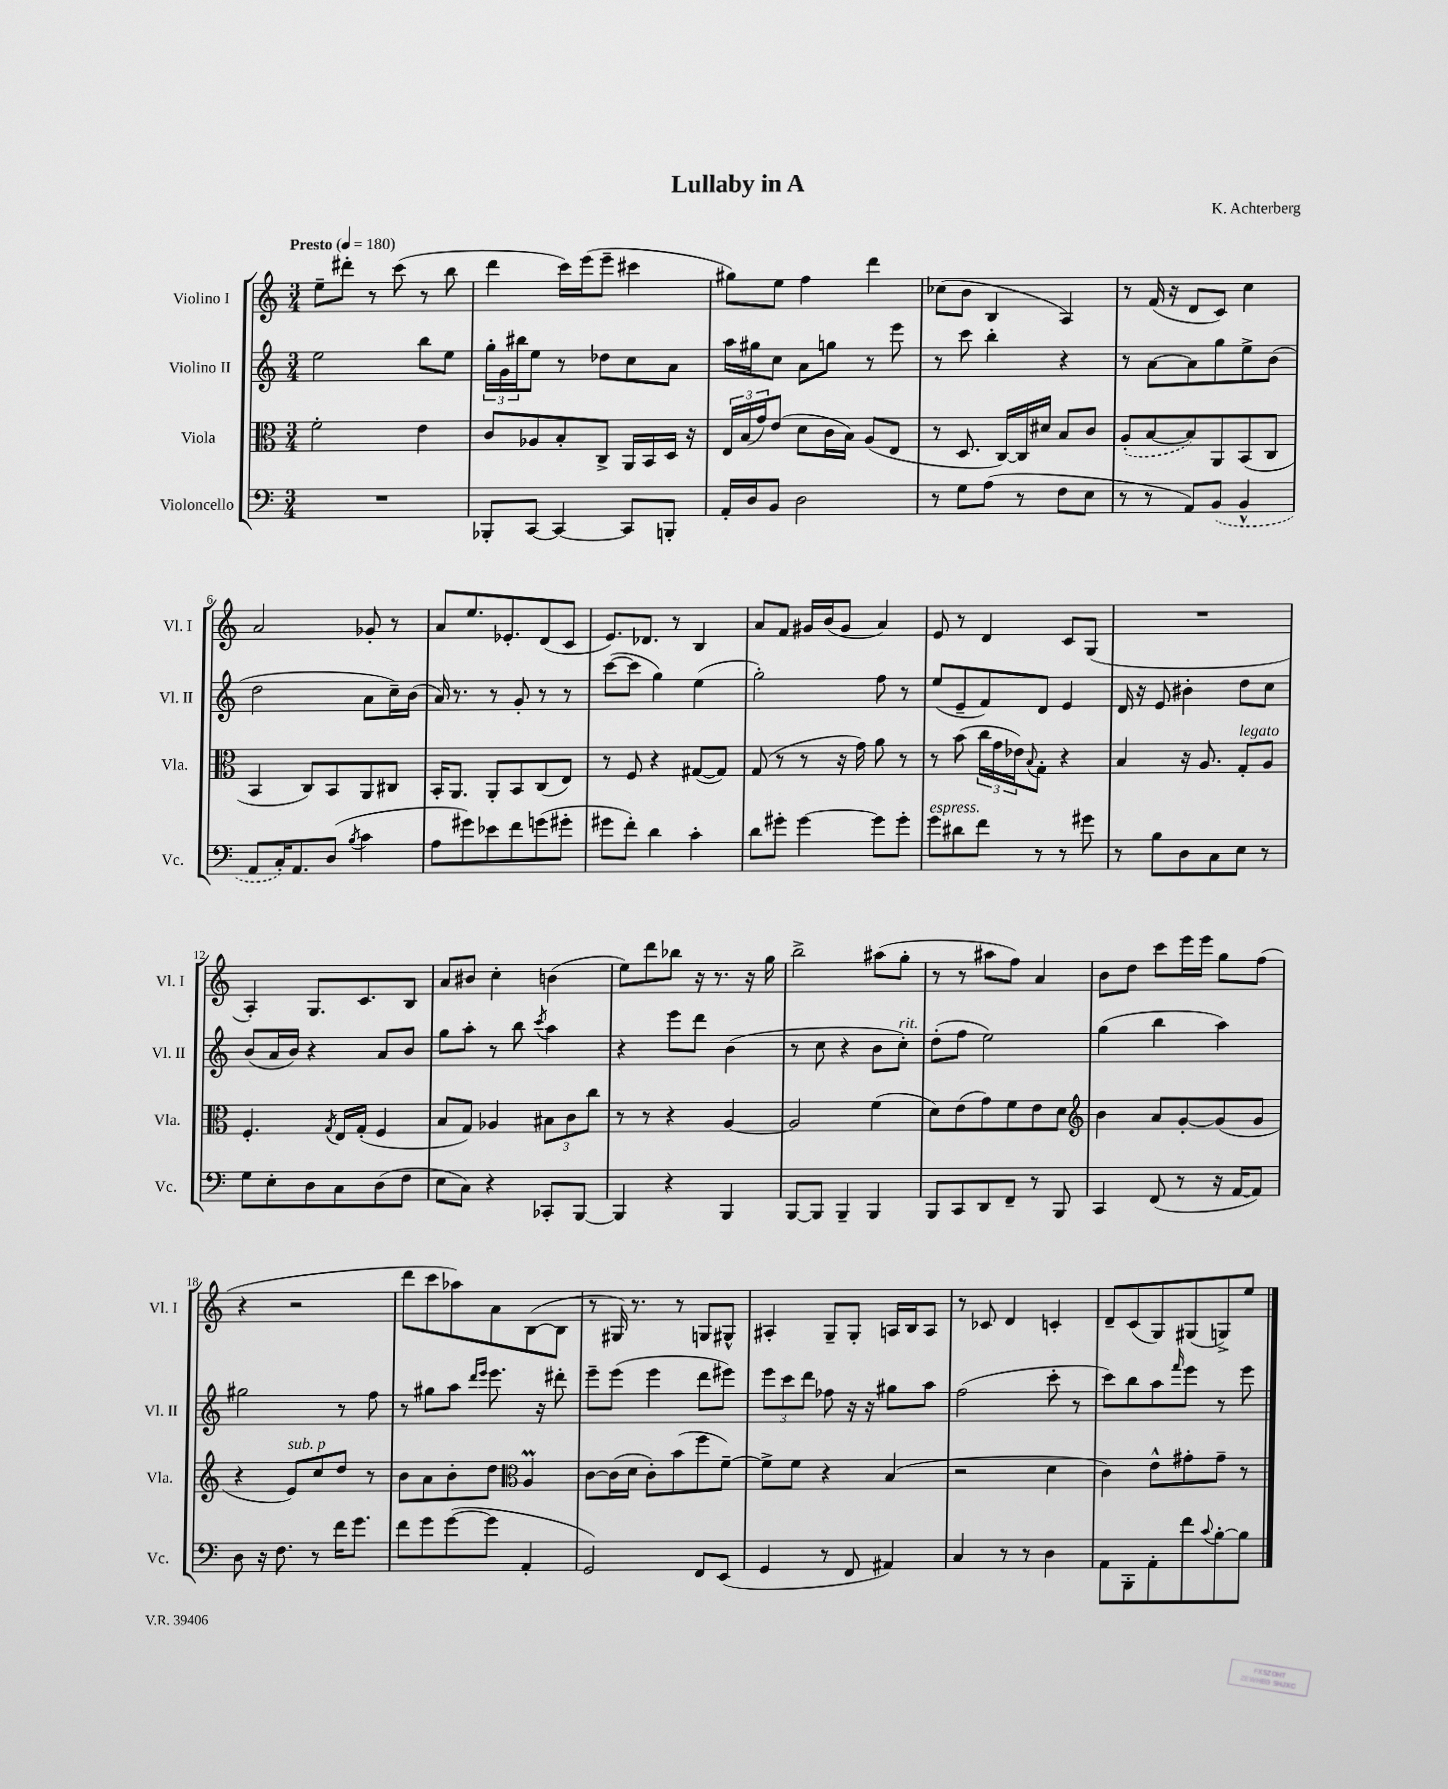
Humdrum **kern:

**kern	**kern	**kern	**kern
*staff4	*staff3	*staff2	*staff1
*clefF4	*clefC3	*clefG2	*clefG2
*k[]	*k[]	*k[]	*k[]
*M3/4	*M3/4	*M3/4	*M3/4
*MM180	*MM180	*MM180	*MM180
2.r	2f'	2ee	8ee~
.	.	.	8ddd#'
.	.	.	8r
.	.	.	(8ccc
.	4e	8bb	8r
.	.	8ee	8bb
=	=	=	=
8BBB-'	8c	24gg'	4ddd
.	.	24g	.
.	.	24bb#	.
[8CC	8A-	8ee	.
4CC_	8B'	8r	16ccc)
.	.	.	(16eee
.	8C^	8dd-	8eee~
8CC]	16AA	8cc	4ccc#
.	16BB	.	.
8BBB'	16D	8a	.
.	16r	.	.
=	=	=	=
16AA'	24E	16aa	8gg#)
.	(24B	.	.
16D	.	16gg#	.
.	24g)	.	.
8BB	(8e	8cc	8ee
2D	8d	8a	4ff
.	16c	8gg	.
.	16B)	.	.
.	(8A	8r	4ddd
.	8E	8eee	.
=	=	=	=
8r	8r	8r	(8cc-
8G	8.D	8ccc	8b
(8A	.	4bb'	4B
.	[16C)	.	.
8r	16C]	.	.
.	16d#	.	.
8F	8B	4r	4A)
8E	8c	.	.
=	=	=	=
8r	(8A'	8r	8r
8r	[8B	[8a	(16f
.	.	.	16r
8AA)	8B])	8a]	8d
(8BB	8AA	8gg	8c)
4BB^^	(8BB	8ee^	4cc
.	8C	(8b	.
=	=	=	=
8AA	4BB	2dd	2a
16C')	.	.	.
8.AA	.	.	.
.	8C)	.	.
(8D	8BB	.	.
8qB	.	.	.
4c	8AA	8a	8g-'
.	8C#	16cc~)	8r
.	.	(16b	.
=	=	=	=
8A	16BB'	16a)	8a
.	8.AA	8.r	.
8g#)	.	.	8.ee
8e-	8AA'	8r	.
.	.	.	8.e-'
8f	8BB	8g'	.
(8g	(8C	8r	(8d
8g#'	8E)	8r	8c
=	=	=	=
8g#	8r	([8ccc	8.e)
8f')	8F	8ccc]	.
.	.	.	8.d-
4d	4r	4gg)	.
.	.	.	8r
4c'	([8G#	(4ee	4B
.	8G#])	.	.
=	=	=	=
8d	(8G	2gg')	8a
8g#'	8r	.	8f
[4g#	8r	.	16g#
.	.	.	(16b
.	16r	.	8g#
.	16g)	.	.
8g#]	8a	8ff	4a)
8g#'	8r	8r	.
=	=	=	=
8g	8r	(8ee	8e
8d#	(8b	8e~	8r
8f	24cc	8f)	4d
.	24g	.	.
.	24e-)	.	.
.	8qqB	.	.
8r	8G'	8d	.
8r	4r	4e	8c
8g#	.	.	(8G
=	=	=	=
8r	4B	16d	2.r
.	.	16r	.
8B	.	8e	.
8D	16r	4b#'	.
.	8.A	.	.
8C	.	.	.
8E	8G'	8dd	.
8r	8A	8cc	.
=	=	=	=
8G	4.F'	(8b	4A')
8E'	.	16a	.
.	.	16b)	.
8D	.	4r	8.G
.	8qG	.	.
8C	16E	.	.
.	(16G'	.	8.c
(8D	4F	8a	.
8F	.	8b	8B
=	=	=	=
8E	8B	8gg	8a
8C)	8G)	8aa'	8b#
4r	4A-	8r	4cc'
.	.	8bb	.
.	.	8qccc	.
8CC-'	12B#	4aa	(4b
.	12c	.	.
[8BBB	.	.	.
.	12cc	.	.
=	=	=	=
4BBB]	8r	4r	8ee)
.	8r	.	8ddd
4r	4r	8eee	8bb-
.	.	8ddd	16r
.	.	.	8.r
4BBB	[4A	(4b	.
.	.	.	16r
.	.	.	16gg
=	=	=	=
[8BBB	2A]	8r	2bb^
8BBB]	.	8cc	.
4BBB~	.	4r	.
4BBB	(4f	8b	(8aa#
.	.	8cc')	8gg'
=	=	=	=
8BBB	8d)	(8dd'	8r
8CC	(8e	8ff	8r
8DD	8g)	2ee)	8aa#
8FF~	8f	.	8ff)
8r	8e	.	4a
8BBB	8d	.	.
=	=	=	=
*	*clefG2	*	*
4CC	4b	(4gg	8b
.	.	.	8dd
(8FF	8a	4bb	8ccc
8r	[8g'	.	16eee
.	.	.	16eee
16r	(8g]	4aa)	8gg
[16AA	.	.	.
8AA])	8g	.	(8ff
=	=	=	=
8D	4r	2gg#	4r
16r	.	.	.
8.F	.	.	.
.	8e)	.	2r
8r	8cc	.	.
16f	8dd	8r	.
8.g	.	.	.
.	8r	8ff	.
=	=	=	=
8f	8b	8r	8ddd
8g	8a	8gg#	8ccc
([8g	8b'	8aa	8aa-)
.	.	16qqddd	.
.	.	16qqeee	.
8g]	8dd	8.eee	8a
*	*clefC3	*	*
4AA'	4A	.	([8B
.	.	16r	.
.	.	8ddd#'	8B]
=	=	=	=
2GG)	[8c	8eee~	8r
.	(16c]	(8eee	16G#)
.	16d	.	8.r
.	8c')	4eee	.
.	(8b	.	8r
8FF	8ff	8ddd	8G
(8EE	[8f~)	8eee#)	8G#^^
=	=	=	=
4GG	8f^]	12eee	4A#'
.	.	12ccc	.
.	8f	.	.
.	.	12ddd	.
8r	4r	8ff-	8G~
8FF	.	16r	8G'
.	.	16r	.
4AA#)	(4B	8gg#	16A
.	.	.	16B
.	.	8aa	8A
=	=	=	=
4C	2r	(2ff	8r
.	.	.	8c-
8r	.	.	4d
8r	.	.	.
4D	4d	8ccc'	4c'
.	.	8r	.
=	=	=	=
8AA	4c)	8ccc)	8d~
8BBB'	.	8bb	(8c
8AA'	8e^^	8aa	8G)
.	.	16qqfff	.
8f	8g#'	8eee	(8G#
8qqc	.	.	.
[8B'	8g#~	8r	8G^)
8B]	8r	8eee	8ee
==	==	==	==
*-	*-	*-	*-
